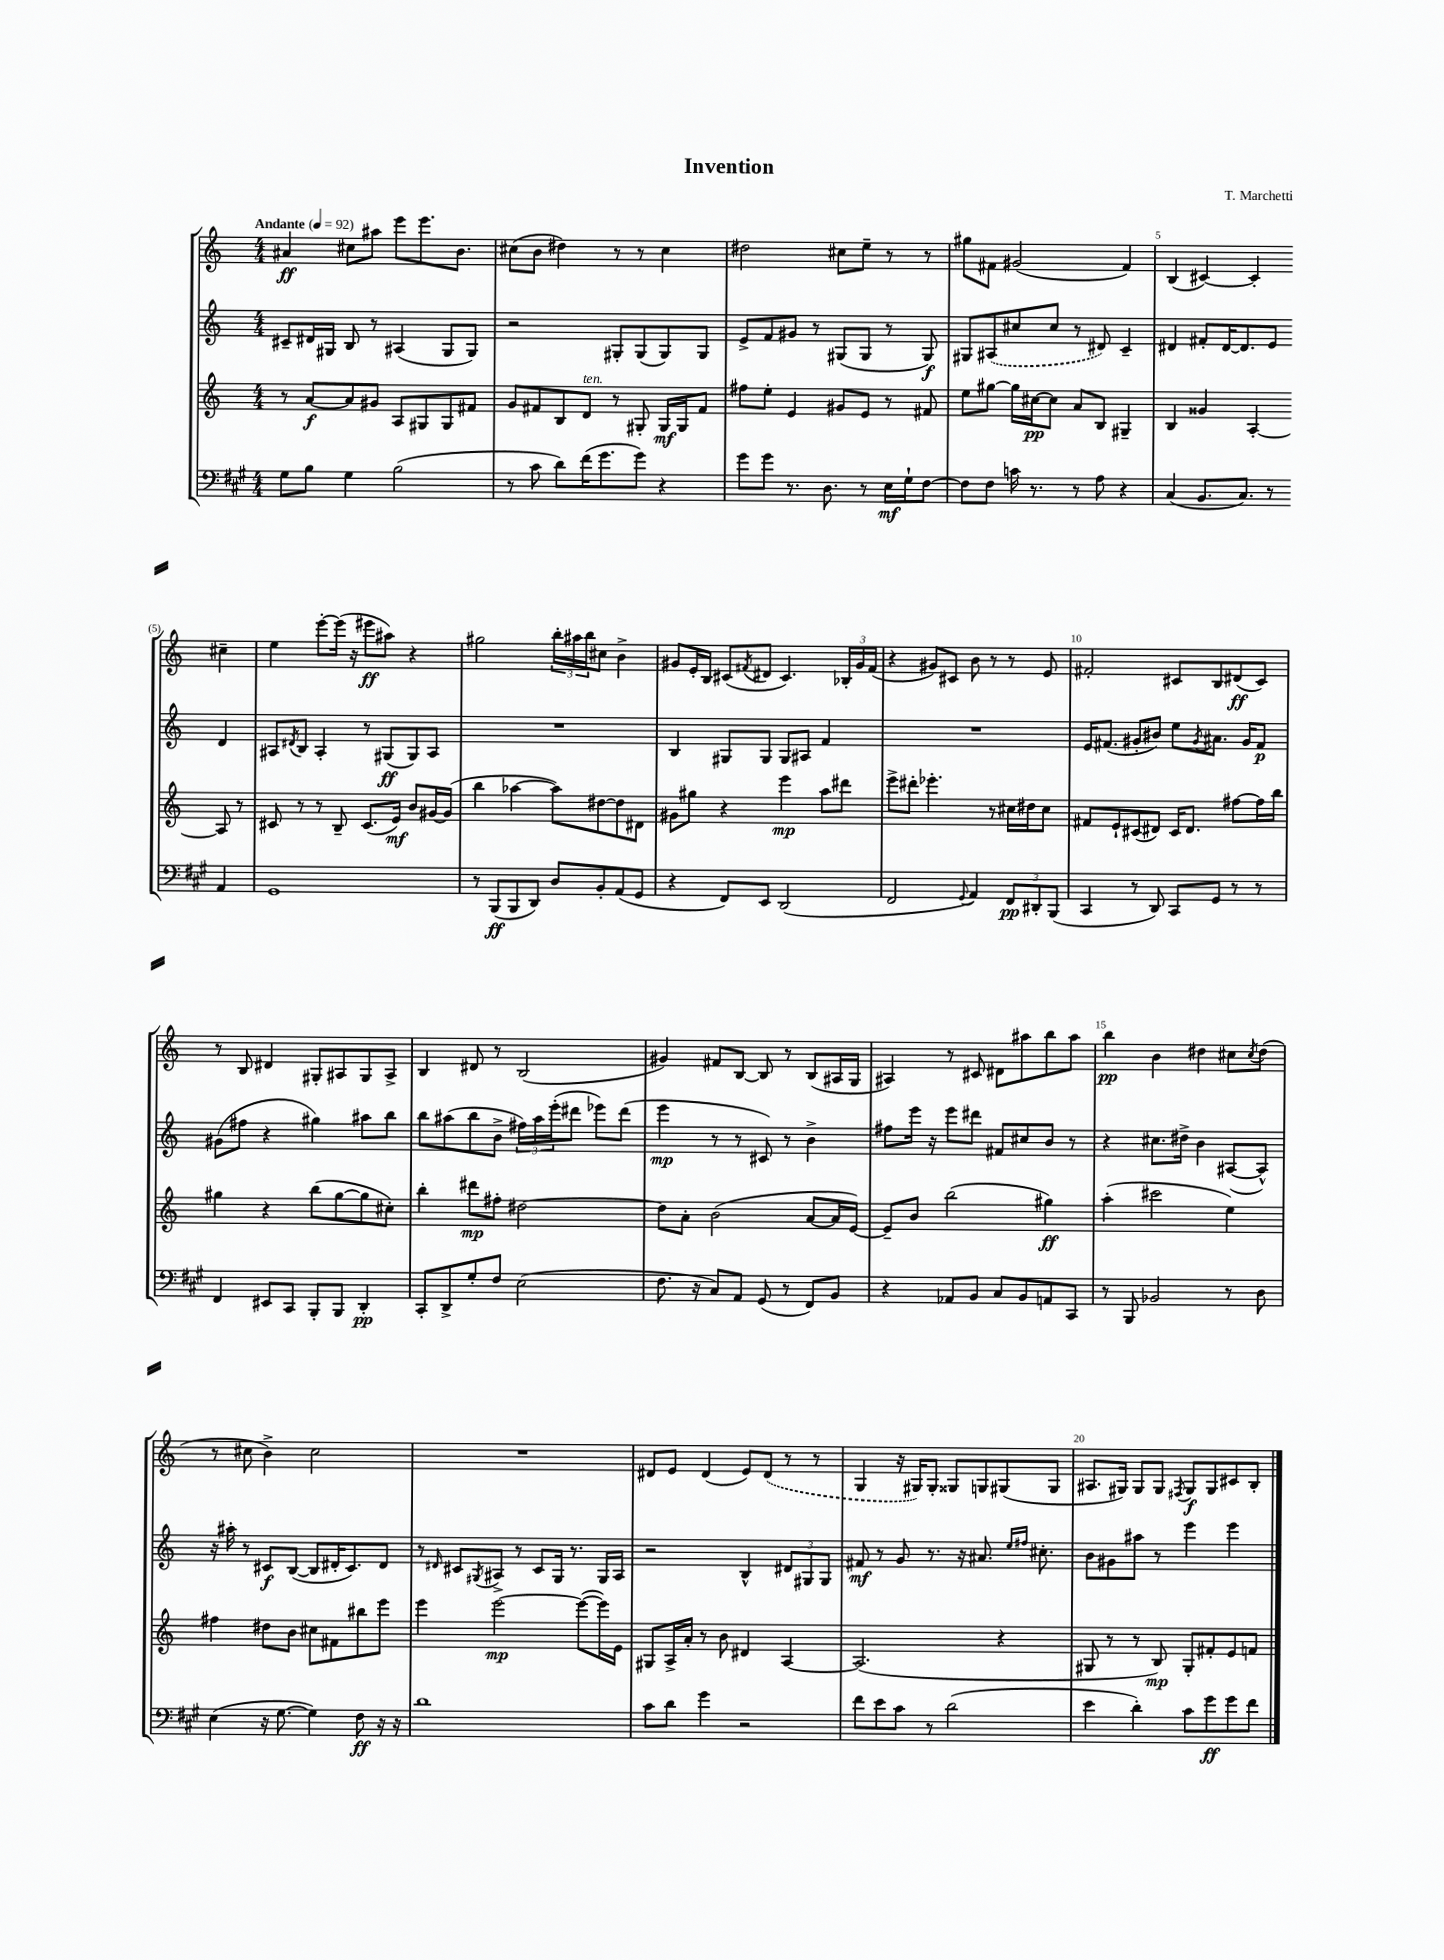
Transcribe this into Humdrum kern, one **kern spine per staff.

**kern	**kern	**kern	**kern
*staff4	*staff3	*staff2	*staff1
*clefF4	*clefG2	*clefG2	*clefG2
*k[f#c#g#]	*k[]	*k[]	*k[]
*M4/4	*M4/4	*M4/4	*M4/4
*MM92	*MM92	*MM92	*MM92
8G#	8r	8c#~	4a#
8B	[8a	16d#	.
.	.	16G#	.
4G#	8a]	8B	8cc#
.	8g#	8r	8aa#
(2B	8A	(4A#	8eee
.	8G#	.	8.eee
.	8G#	8G#	.
.	.	.	8.b
.	8f#	8G#)	.
=	=	=	=
8r	8g	2r	(8cc#
8c#	8f#	.	8b
8d)	8B	.	4dd#)
(16f#	8d	.	.
8.g#	.	.	.
.	8r	8G#'	8r
8g#)	8G#'	(8G#	8r
4r	16G#	8G#)	4cc#
.	16G#	.	.
.	8f#	8G#	.
=	=	=	=
8g#	8ff#	8e^	2dd#
8g#	8ee'	8f	.
8.r	4e	8g#	.
.	.	8r	.
8.D	.	.	.
.	8g#	(8G#	8cc#
8r	8e	8G#	8ee~
16E	8r	8r	8r
16G#`	.	.	.
[8F#	8f#	8G#)	8r
=	=	=	=
8F#]	8ee	8G#	8gg#
8F#	[8gg#	(8A#	8f#
16c	16gg#]	8cc#	(2g#
8.r	[16cc#	.	.
.	8cc#]	8cc#	.
8r	8a	8r	.
8A	8B	8d#)	.
4r	4G#~	4c~	4f#)
=	=	=	=
(4C#	4B	4d#	(4B
8.BB	4g##	8f#'	[4c#)
.	.	[16d#	.
8.C#)	.	8.d#]	.
.	[4A'	.	4c#']
8r	.	8e	.
4AA	8A]	4d#	4cc#~
.	8r	.	.
=	=	=	=
1GG#	8c#	8A#	4ee
.	.	8qd#	.
.	8r	8B	.
.	8r	4A#'	[8eee'
.	8B~	.	(16eee]
.	.	.	16r
.	(8.c#	8r	8eee#
.	.	(8G#	8aa#)
.	16e)	.	.
.	8b	8G#)	4r
.	[16g#	8A#	.
.	(16g#]	.	.
=	=	=	=
8r	4bb	1r	2gg#
(8BBB	.	.	.
8BBB	[4aa-	.	.
8DD)	.	.	.
8D	8aa-])	.	24bb'
.	.	.	24aa#
.	.	.	24bb
8BB'	[8dd#	.	8cc#
(8AA	8dd#]	.	4b^
8GG#	8d#	.	.
=	=	=	=
4r	8g#	4B	8g#
.	8gg#	.	16e'
.	.	.	16B
8FF#)	4r	8G#	(8c#
.	.	.	8qf#
8EE	.	8G#	8d#
(2DD	4eee	8G#	4.c#)
.	.	8A#	.
.	8aa	4f	.
.	8ddd#	.	24B-'
.	.	.	24g#
.	.	.	(24f#
=	=	=	=
2FF#	8eee^	1r	4r
.	8ddd#'	.	.
.	4.eee-'	.	8g#)
.	.	.	8c#
8qqGG#	.	.	.
4AA)	.	.	8b
.	8r	.	8r
12FF#	16cc#	.	8r
.	16dd#	.	.
12DD#'	.	.	.
.	8cc#	.	8e
(12BBB	.	.	.
=	=	=	=
4CC#	8f#	16e	2f#'
.	.	(8.f#	.
.	8e`	.	.
8r	(8c#	8g#'	.
8DD)	8d#)	8b#)	.
8CC#	16c#	8ee	8c#
.	8.d#	.	.
.	.	8qg#	.
8GG#	.	8.a#	8B
8r	[8ff#	.	(8d#
.	.	16g#	.
8r	16ff#]	8f#	8c#)
.	16bb	.	.
=	=	=	=
4FF#	4gg#	(8g#	8r
.	.	8ff#	8B
8EE#	4r	4r	4d#
8CC#	.	.	.
8BBB'	(8bb	4gg#)	8G#'
8BBB	[8gg#	.	8A#
4DD'	8gg#]	8aa#	8G#
.	8cc#')	8bb	8A#^
=	=	=	=
8CC#'	4bb'	8bb	4B
8DD^	.	(8aa#	.
8G#'	8ddd#	8bb	8d#
8F#	8ff#'	8b^	8r
(2E	[2dd#	24ff#)	(2B
.	.	24aa#	.
.	.	(24eee'	.
.	.	8ddd#	.
.	.	8eee-)	.
.	.	(8ddd#	.
=	=	=	=
8.F#	8dd#]	4eee	4g#)
.	8a'	.	.
16r	.	.	.
8C#)	(2b	8r	8f#
8AA	.	8r	[8B
(8GG#	.	8c#)	8B]
8r	.	8r	8r
8FF#)	[8a	4b^	(8B
8BB	16a]	.	16A#
.	[16e)	.	16G
=	=	=	=
4r	8e~]	8ff#	4A#)
.	8b	16eee	.
.	.	16r	.
8AA-	(2bb	8eee	8r
8BB	.	8ddd#	8c#
8C#	.	8f#	8d#
8BB	.	8cc#	8aa#
8AA	4gg#)	8b	8bb
8CC#	.	8r	8aa#
=	=	=	=
8r	(4aa'	4r	4bb
8BBB	.	.	.
2BB-	2ccc#	8.cc#	4b
.	.	16dd#^	.
.	.	4b	4dd#
8r	4ee)	([8A#	8cc#
.	.	.	8qcc#
8D	.	8A#^^])	(8dd#
=	=	=	=
(4E	4ff#	16r	8r
.	.	16aa#'	.
.	.	8r	8cc#
16r	8dd#	8c#	4b^)
[8.G#	.	.	.
.	8b	([8B	.
4G#])	8cc#	8B]	2cc#
.	8f#	16d#'	.
.	.	8.c#)	.
8F#	8bb#	.	.
16r	8eee	8d#	.
16r	.	.	.
=	=	=	=
1d	4eee	8r	1r
.	.	16qqd#	.
.	.	8c#	.
.	.	8qG#	.
.	[2eee	8A#^	.
.	.	8r	.
.	.	8c#	.
.	.	16G#	.
.	.	8.r	.
.	(8eee_	.	.
.	16eee])	16G#	.
.	16e	16A#	.
=	=	=	=
8c#	8G#	2r	8d#
8d	16A^	.	8e
.	16a'	.	.
4g#	8r	.	(4d#
.	8b	.	.
2r	4d#	4B^^	8e)
.	.	.	(8d#
.	[4A	12d#	8r
.	.	12G#	.
.	.	.	8r
.	.	12G#	.
=	=	=	=
8f#	(2.A]	8f#	4G
8e	.	8r	.
8c#	.	8g	16r
.	.	.	16G#)
8r	.	8.r	8G#'
(2d	.	.	8G##
.	.	16r	.
.	.	8.a#	8G
.	4r	.	(8G#
.	.	16qqee	.
.	.	16qqff#	.
.	.	8.cc#'	.
.	.	.	8G#
=	=	=	=
4e	8G#	8b	8.A#
.	8r	8g#	.
.	.	.	16G#)
4d')	8r	8aa#	8G#
.	8B)	8r	8G#
.	.	.	8qF#
8c#	8G#'	4eee	8G#
8g#	8f#'	.	8G#
8g#	8e	4eee	8c#
8f#	8f	.	8B'
==	==	==	==
*-	*-	*-	*-
